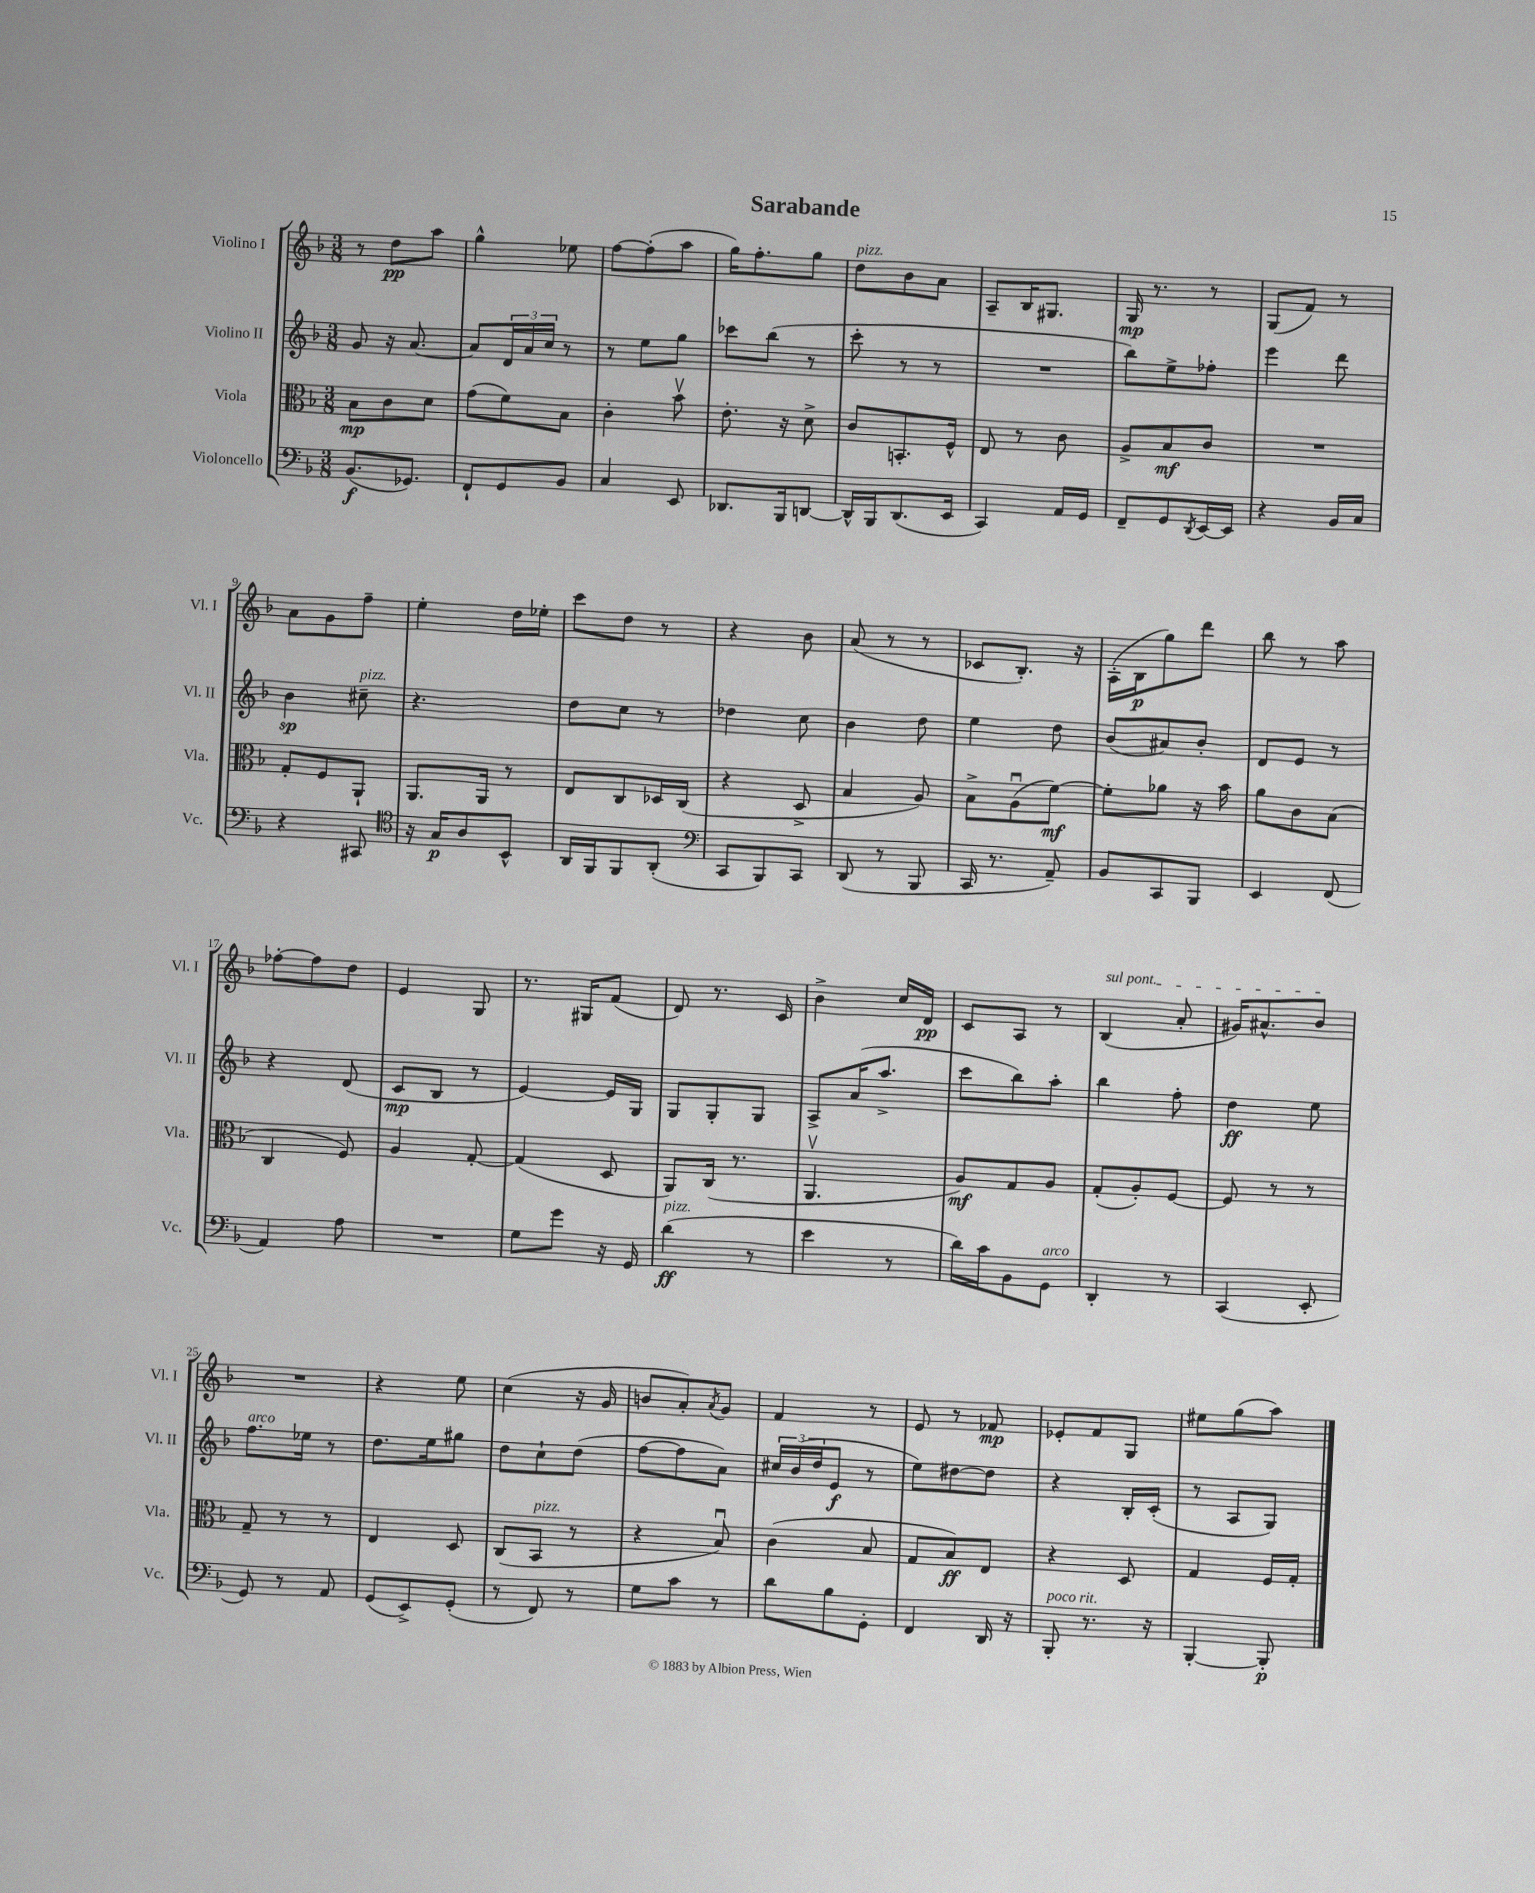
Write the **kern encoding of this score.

**kern	**kern	**kern	**kern
*staff4	*staff3	*staff2	*staff1
*clefF4	*clefC3	*clefG2	*clefG2
*k[b-]	*k[b-]	*k[b-]	*k[b-]
*M3/8	*M3/8	*M3/8	*M3/8
(8.BB-	8B-	8g	8r
.	8c	16r	8dd
8.GG-)	.	[8.a	.
.	8d	.	8aa
=	=	=	=
8FF`	(8g	8a]	4gg^^
8GG	8f)	24d	.
.	.	24a	.
.	.	24cc	.
8BB-	8B-	8r	8ee-
=	=	=	=
4C	4c'	8r	[8ff
.	.	8ee	(8ff']
8EE	8b-v	8gg	8aa
=	=	=	=
8.DD-	8.e'	8ccc-	16gg)
.	.	.	8.ff'
.	.	(8bb-	.
16BBB-	16r	.	.
[8DD	8d^	8r	8gg
=	=	=	=
16DD^^]	8c	8ccc'	8dd
16BBB-	.	.	.
(8.DD	8.BB'	8r	8b-
.	.	8r	8a
16EE	16F^^	.	.
=	=	=	=
4CC)	8E	4.r	8A~
.	8r	.	16B-
.	.	.	8.G#
16AA	8c	.	.
16GG	.	.	.
=	=	=	=
8FF~	8A^	8bb-)	16G
.	.	.	8.r
8GG	8B-	8ee^	.
8qDD	.	.	.
[16EE	8c	8ff-'	8r
16EE]	.	.	.
=	=	=	=
4r	4.r	4eee	(8G
.	.	.	8f)
16BB-	.	8ddd	8r
16C	.	.	.
=	=	=	=
4r	8G'	4b-	8a
.	8F	.	8g
8CC#	8AA`	8cc#~	8ff~
=	=	=	=
*clefC4	*	*	*
16r	8.AA	4.r	4ee'
16G	.	.	.
8A	.	.	.
.	16AA	.	.
8BB-^^	8r	.	16dd
.	.	.	16ee-'
=	=	=	=
16AA	8E	8dd	8ccc
16FF	.	.	.
8FF	8C	8cc	8dd
(8AA'	16D-	8r	8r
.	(16C	.	.
=	=	=	=
*clefF4	*	*	*
8CC	4r	4dd-	4r
8BBB-)	.	.	.
8CC	8D^	8cc	8b-
=	=	=	=
(8DD	4B-	4b-	(8a
8r	.	.	8r
8BBB-	8A)	8dd	8r
=	=	=	=
16CC	8B-^	4ee	8c-
8.r	.	.	.
.	(8Au	.	8.B-')
8AA~)	[8f)	8dd	.
.	.	.	16r
=	=	=	=
8BB-	8f']	(8b-	(16A'
.	.	.	16B-
8CC	8a-	8a#)	8gg)
8BBB-	16r	8b-'	8ddd
.	16b-	.	.
=	=	=	=
4EE	8a	8d	8bb-
.	8c	8e	8r
(8FF	(8B-	8r	8aa
=	=	=	=
4AA)	4C	4r	[8ff-'
.	.	.	8ff-]
8A	8F)	(8d	8dd
=	=	=	=
4.r	4A	8c	4e
.	.	8B-	.
.	[8G'	8r	8G
=	=	=	=
8G	(4G]	[4e)	8.r
8g	.	.	.
.	.	.	16G#
16r	8D	16e]	(8f
16GG	.	16G	.
=	=	=	=
(4d	8AA)	8G	8d)
.	(16C	8G'	8.r
.	8.r	.	.
8r	.	8G	.
.	.	.	16c
=	=	=	=
4e	4.AAv	8A^	4b-^
.	.	(16a	.
.	.	8.aa^	.
8r	.	.	16cc
.	.	.	16d
=	=	=	=
16d)	8A)	8ccc	8c
16c	.	.	.
8BB-	8G	8bb-)	8A
8GG	8A	8aa'	8r
=	=	=	=
4DD'	(8G'	4bb-	(4B-
.	8A')	.	.
8r	[8F	8ff'	8a'
=	=	=	=
(4CC	8F]	4dd	16g#)
.	.	.	8.a#^^
.	8r	.	.
8EE'	8r	8ee	8b-
=	=	=	=
8GG)	8G~	8.ff	4.r
8r	8r	.	.
.	.	16ee-	.
8AA	8r	8r	.
=	=	=	=
(8GG	4E	8.dd	4r
8EE^)	.	.	.
.	.	16ee	.
(8GG'	8D	8gg#	8ee
=	=	=	=
8r	(8C	8dd	(4cc
8FF)	8BB-	8cc`	.
8r	8r	(8dd	16r
.	.	.	16g
=	=	=	=
8G	4r	[8ff	8b
8c	.	8ff]	8a')
.	.	.	8qa
8r	8B-u)	8a)	8g
=	=	=	=
8d	(4c	24cc#	4f
.	.	(24b-	.
.	.	24dd	.
8B-	.	8e	.
8GG'	8B-	8r	8r
=	=	=	=
4FF	8G	8ee)	8e
.	8B-)	[8dd#	8r
16DD	8E	8dd#]	8f-
16r	.	.	.
=	=	=	=
8BBB-'	4r	4r	8e-'
8.r	.	.	8f
.	8D	16B-'	8G
16r	.	(16c'	.
=	=	=	=
[4BBB-'	4G	8r	8ee#
.	.	8A	(8gg
8BBB-']	16F	8G)	8aa)
.	16G'	.	.
==	==	==	==
*-	*-	*-	*-
